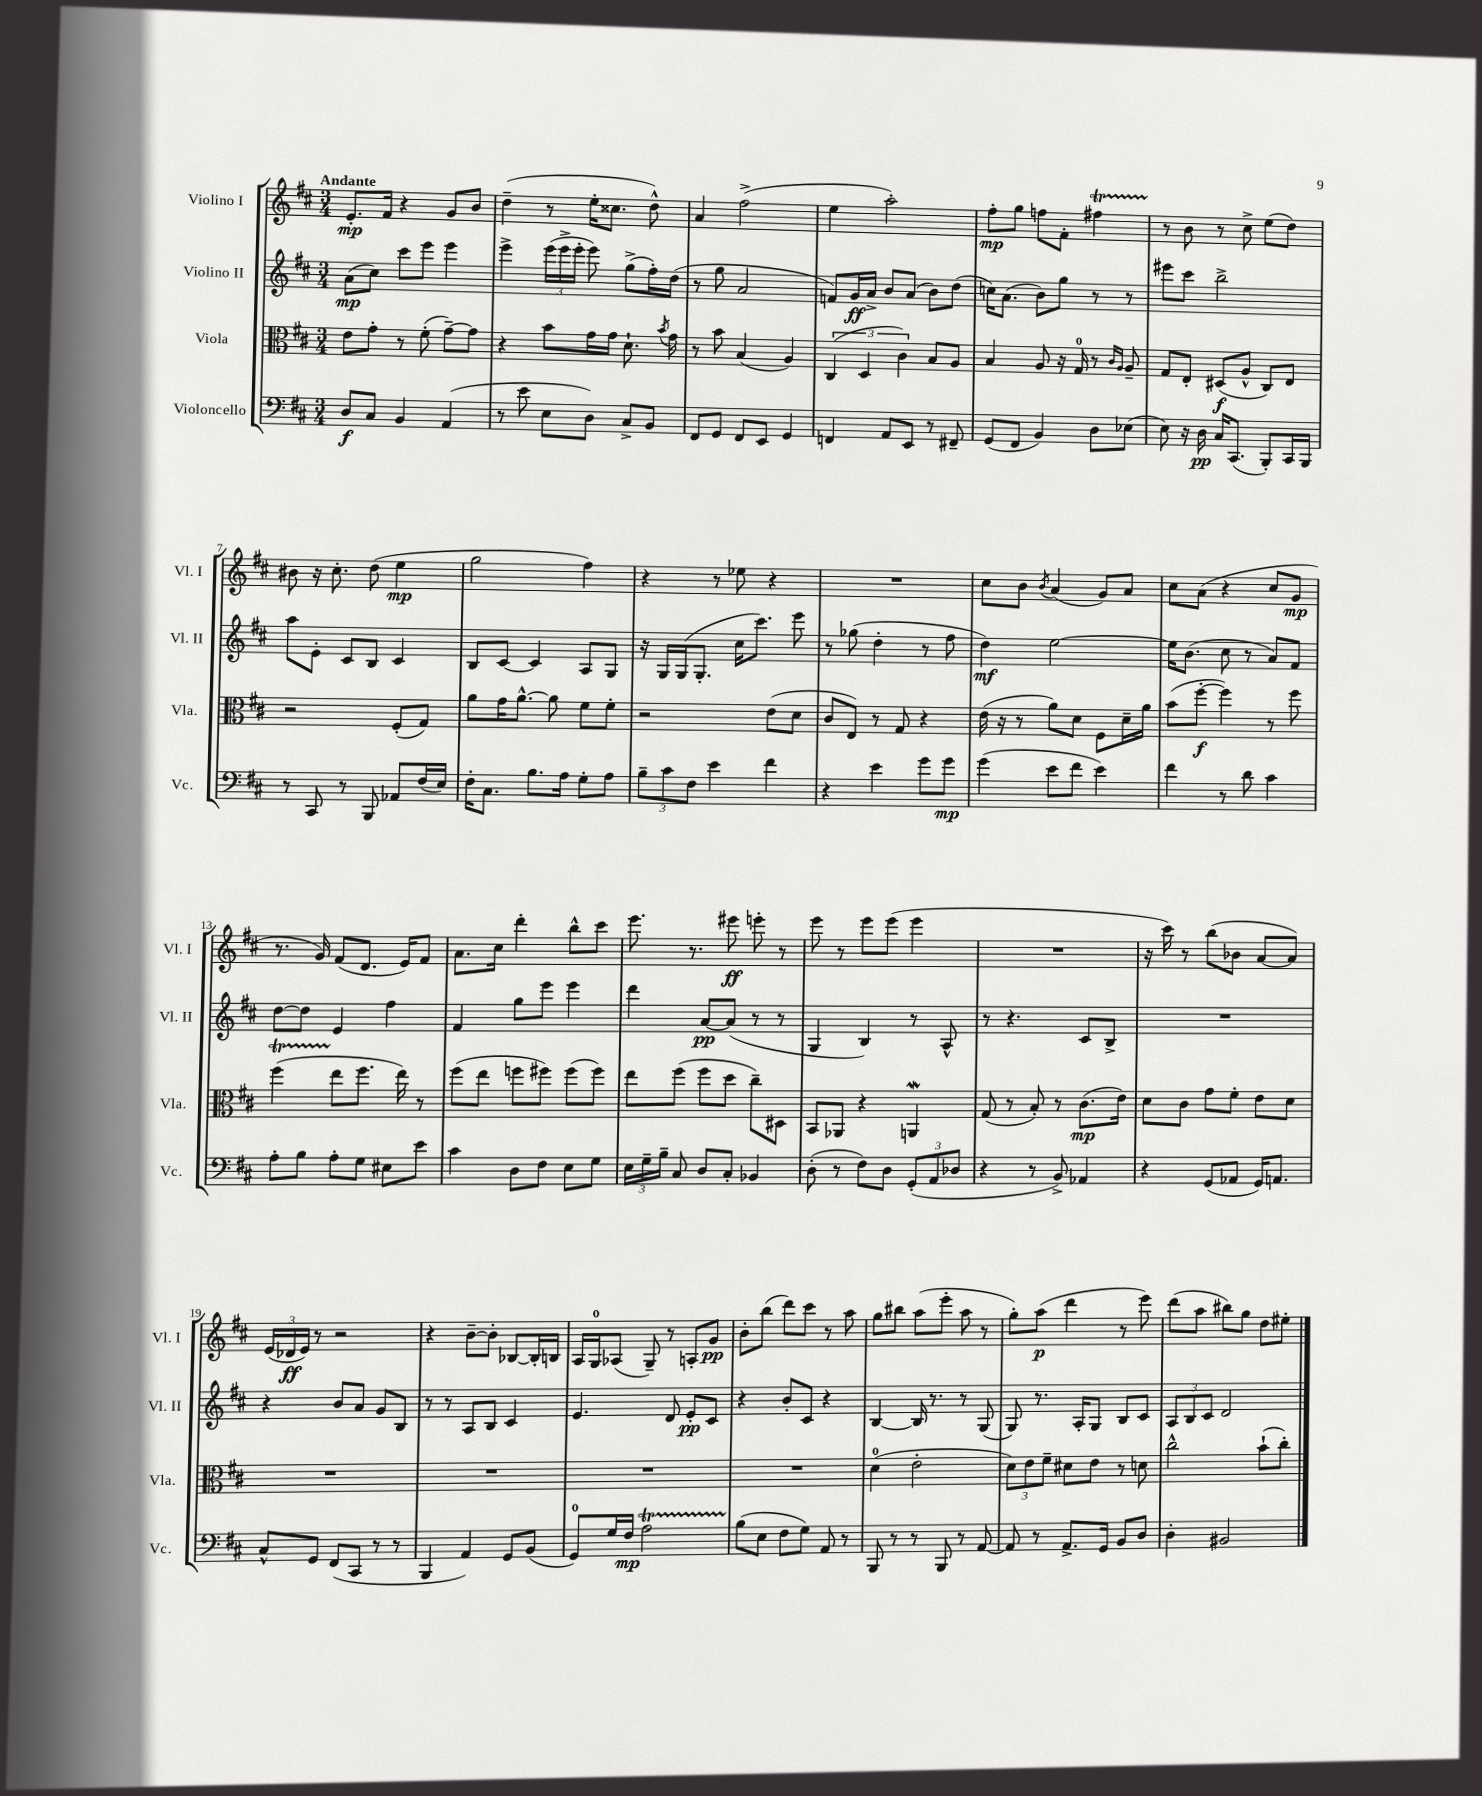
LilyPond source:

<<
\new StaffGroup <<
\new Staff = "s0" \with { instrumentName = "Violino I" shortInstrumentName = "Vl. I" } {
    \clef treble \key d \major \numericTimeSignature \time 3/4 \tempo "Andante"
    \autoBeamOff e'8.[-.\mp fis'16] r4 g'8[ b'8] |
    d''4--( r8 e''16[-. cisis''8.] d''8-^) |
    a'4 fis''2->( |
    e''4 a''2-.) |
    fis''8[-.\mp g''8] f''8[ fis'8]-. fis''4\startTrillSpan |
    r8\stopTrillSpan b'8 r8 cis''8-> e''8[( d''8]) |
    bis'8 r16 cis''8.-. d''8( e''4\mp |
    g''2 fis''4) |
    r4 r8 ees''8 r4 |
    R2. |
    cis''8[ b'8] \acciaccatura { b'8 } a'4( g'8[) a'8] |
    cis''8[ a'8]( r4 cis''8[ g'8]\mp |
    r8. g'16) fis'8[( d'8.] e'16[) fis'8] |
    a'8.[ cis''16] d'''4-. b''8[-^ cis'''8] |
    e'''8. r8. eis'''8\ff e'''8-. r8 |
    e'''8 r8 e'''8[ e'''8]( e'''4 |
    R2. |
    r16 cis'''16) r8 b''8[( bes'8] a'8[~ a'8]) |
    \tuplet 3/2 { e'16[( des'16\ff e'16]) } r8 r2 |
    r4 b'8[~-- b'8]-. bes8[~ bes16-. b16] |
    a16[ g16-0 aes8]( g8--) r8 a8[-. g'8]\pp |
    b'8[-. b''8]( d'''8[) cis'''8] r8 a''8 |
    g''8[ bis''8] a''8[( e'''8]-. a''8 r8 |
    g''8[-.) a''8]\p( d'''4 r8 e'''8) |
    d'''8[( a''8] bis''8[) g''8] d''8[ eis''8]-. \bar "|." |
}
\new Staff = "s1" \with { instrumentName = "Violino II" shortInstrumentName = "Vl. II" } {
    \clef treble \key d \major \numericTimeSignature \time 3/4
    \autoBeamOff a'8[\mp( cis''8]) cis'''8[ e'''8] e'''4 |
    e'''4-> \tuplet 3/2 { e'''16[( e'''16-> e'''16]-. } e'''8) g''8[->( fis''16-.) d''16]( |
    r8 g''8 a'2 |
    f'8[) g'16\ff a'16]-> b'8[ a'8]( b'8[) d''8]( |
    c''16[) a'8.]( b'8[) g''8] r8 r8 |
    eis'''8[ cis'''8] b''2-> |
    a''8[ e'8]-. cis'8[ b8] cis'4 |
    b8[ cis'8]~ cis'4 a8[ g8] |
    r16 g16[ g16( g8.]-. cis''16[ cis'''8.]) e'''8 |
    r8 ges''8( d''4-. r8 fis''8 |
    d''4\mf) e''2~ |
    e''16[ b'8.]( cis''8 r8 a'8[) fis'8] |
    d''8[~ d''8] e'4 fis''4 |
    fis'4 g''8[ e'''8] e'''4 |
    d'''4 a'8[~\pp a'8]( r8 r8 |
    g4 b4) r8 a8-^ |
    r8 r4. cis'8[ b8]-> |
    R2. |
    r4 b'8[ a'8] g'8[ b8] |
    r8 r8 a8[ b8] cis'4 |
    e'4. d'8 e'8[-.\pp cis'8] |
    r4 b'8[-. cis'8] r4 |
    b4~ b16 r8. r8 g8( |
    g8) r8. a16[-. g8] b8[ cis'8] |
    \tuplet 3/2 { a8[ b8 cis'8] } d'2 \bar "|." |
}
\new Staff = "s2" \with { instrumentName = "Viola" shortInstrumentName = "Vla." } {
    \clef alto \key d \major \numericTimeSignature \time 3/4
    \autoBeamOff e'8[ g'8]-. r8 fis'8-.( g'8[~--) g'8] |
    r4 b'8[ g'16 g'16] d'8.-! \acciaccatura { b'8 } g'16 |
    r8 b'8 b4( a4) |
    \tuplet 3/2 { cis4( d4 cis'4) } b8[ a8] |
    b4 a8 r16 g16-0 r8 \grace { cis'16[ a16] } a8-- |
    g8[ e8]-. dis8[\f( a8]-^ cis8[) e8] |
    r2 fis8[-.( g8]) |
    a'8[ g'16 a'8.]~-^ a'8 fis'8[ fis'8]-. |
    r2 e'8[( d'8] |
    cis'8[ e8]) r8 g8 r4 |
    e'16( r16 r8 a'8[) d'8] fis8[ d'16-- a'16] |
    b'8[( fis''8]~-.\f fis''4) r8 fis''8 |
    fis''4\startTrillSpan( e''8[\stopTrillSpan fis''8.] e''16) r8 |
    fis''8[( e''8] f''8[ fis''8]) fis''8[( fis''8]) |
    e''8[ fis''8]( fis''8[ d''8] cis''8[--) dis8] |
    b,8[ aes,8] r4 a,4\mordent |
    g8( r8 b8-.) r8 cis'8.[\mp( e'16]) |
    d'8[ cis'8] g'8[ fis'8]-. e'8[ d'8] |
    R2. |
    R2. |
    R2. |
    R2. |
    d'4-0( e'2-. |
    \tuplet 3/2 { d'8[) e'8 fis'8]-- } dis'8[ e'8] r8 d'8 |
    cis''2-^ b'8[-!( cis''8]-.) \bar "|." |
}
\new Staff = "s3" \with { instrumentName = "Violoncello" shortInstrumentName = "Vc." } {
    \clef bass \key d \major \numericTimeSignature \time 3/4
    \autoBeamOff d8[\f cis8] b,4 a,4( |
    r8 e'8 e8[ d8]) cis8[-> b,8] |
    fis,8[ g,8] fis,8[ e,8] g,4 |
    f,4 a,8[ e,8] r8 fis,8-- |
    g,8[( fis,8] b,4) d8[ ees8]( |
    e8) r16 d16\pp cis16[ cis,8.]( b,,8[-.) cis,16 b,,16] |
    r8 cis,8 r8 b,,8 aes,8[ fis16( e16]) |
    fis16[-. cis8.] b8.[ a16] g8[-. a8] |
    \tuplet 3/2 { b8[-- cis'8 fis8] } e'4 fis'4 |
    r4 e'4 g'8[ g'8]\mp |
    g'4( e'8[ fis'8] e'4) |
    fis'4 r8 d'8 cis'4 |
    a8[-. b8] a8[-. g8] eis8[ e'8] |
    cis'4 d8[ fis8] e8[ g8] |
    \tuplet 3/2 { e16[ g16-- b16]-- } cis8 d8[ cis8]-. bes,4 |
    d8-.( r8 fis8[) d8] \tuplet 3/2 { g,8[-.( a,8 des8] } |
    r4 r8 b,8->) aes,4 |
    r4 g,8[( aes,8] g,16[) a,8.] |
    cis8[-^ g,8] fis,8[( cis,8] r8 r8 |
    b,,4 a,4) g,8[ b,8]( |
    g,8[-0) g16 fis16]\mp a2\startTrillSpan |
    b8[\stopTrillSpan( e8] fis8[ g8]) a,8 r8 |
    b,,8 r8 r8 b,,8 r8 a,8~ |
    a,8 r8 a,8.[-> g,16] b,8[ d8] |
    d4-. bis,2 \bar "|." |
}
>>
>>
